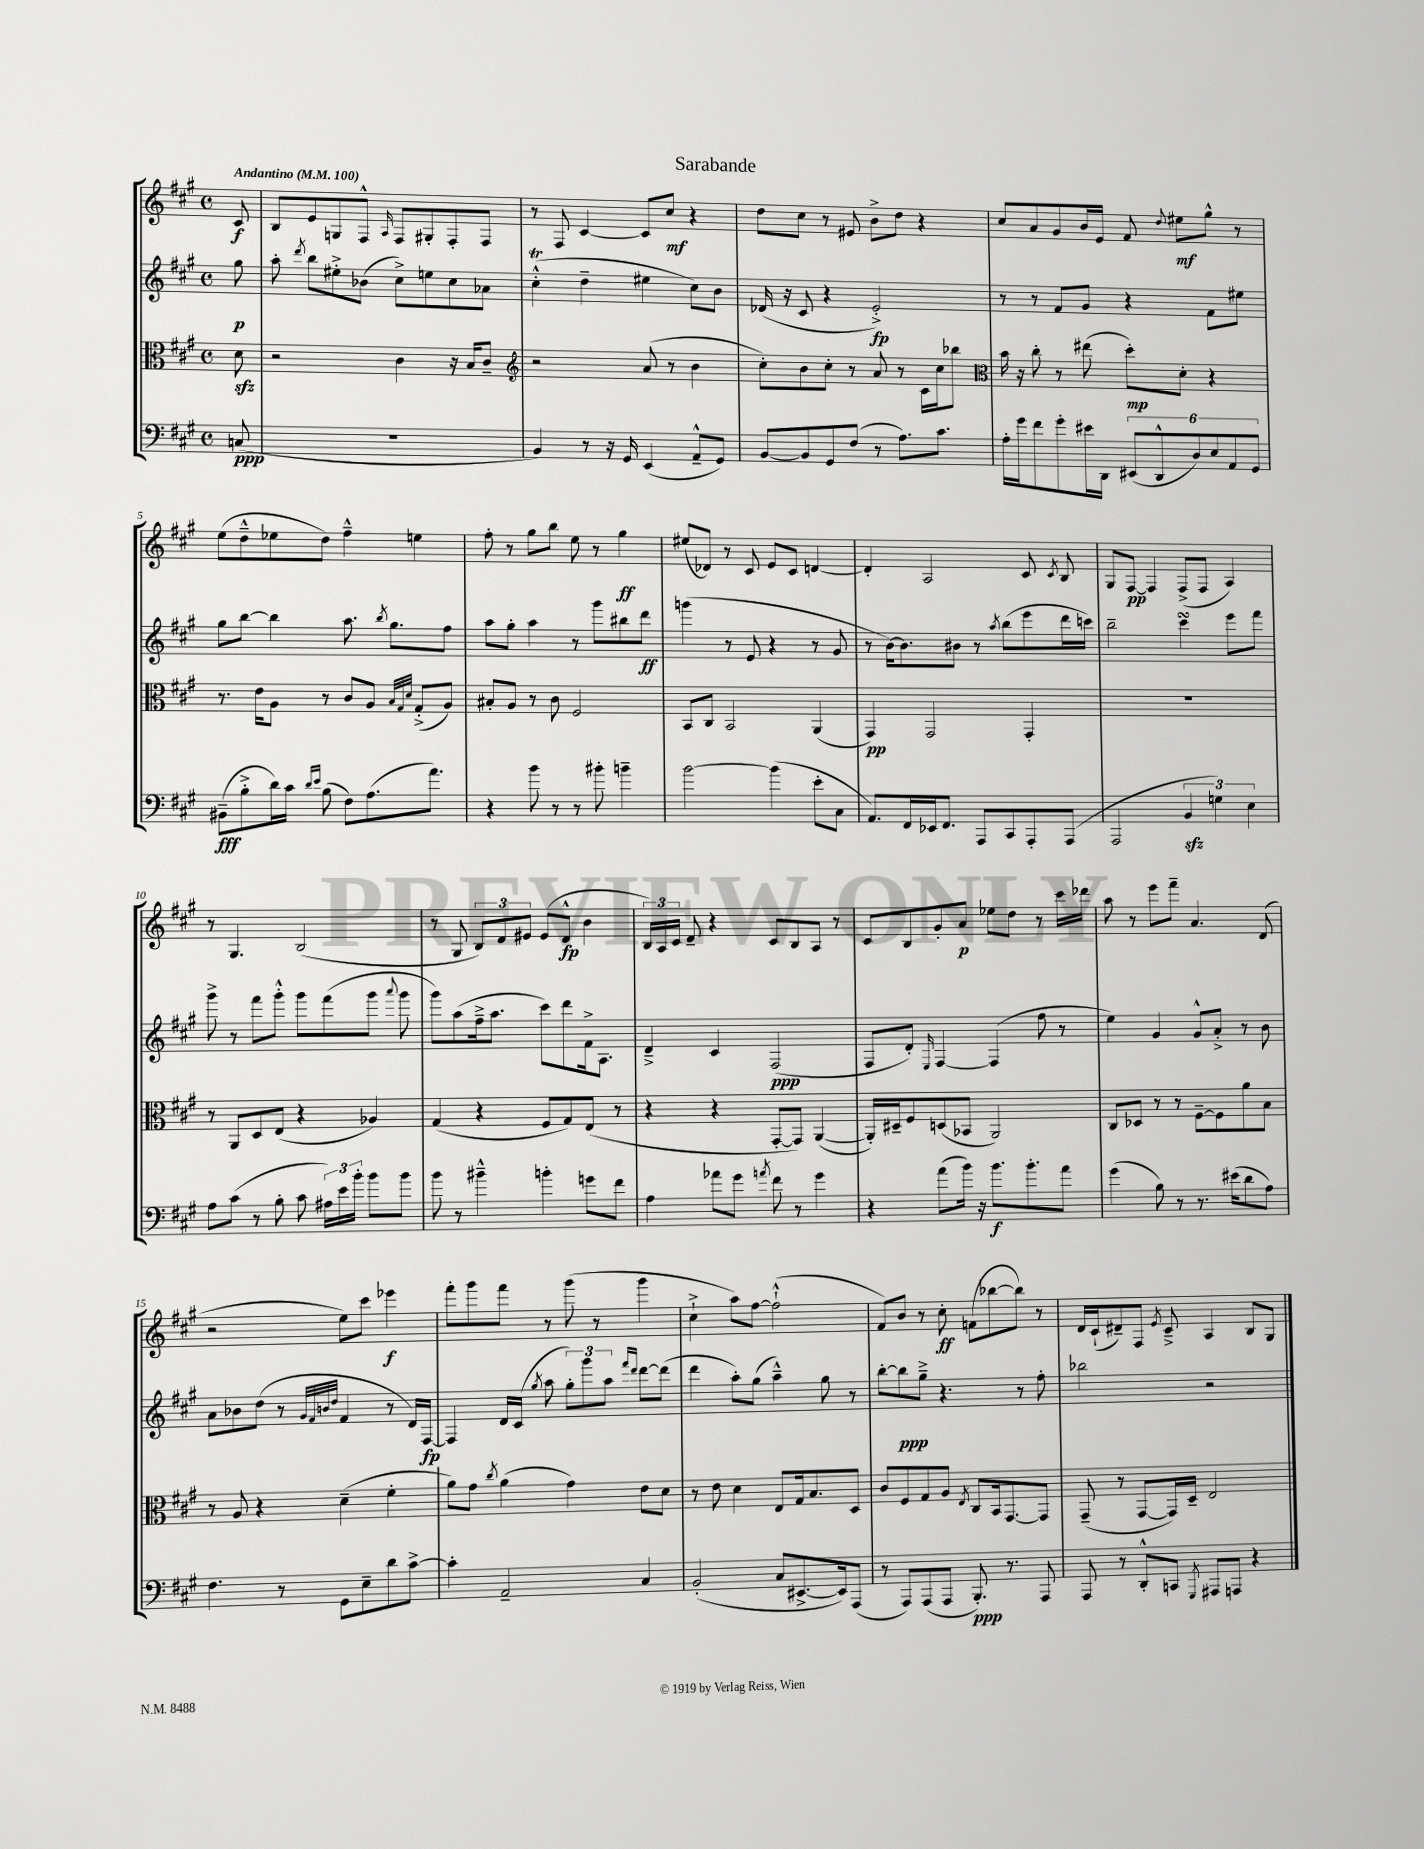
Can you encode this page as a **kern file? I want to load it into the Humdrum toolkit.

**kern	**kern	**kern	**kern
*staff4	*staff3	*staff2	*staff1
*clefF4	*clefC3	*clefG2	*clefG2
*k[f#c#g#]	*k[f#c#g#]	*k[f#c#g#]	*k[f#c#g#]
*M4/4	*M4/4	*M4/4	*M4/4
*met(c)	*met(c)	*met(c)	*met(c)
*MM100	*MM100	*MM100	*MM100
(8C	8d	8gg#	8c#
=	=	=	=
1r	2r	8aa'	8B
.	.	8qddd	.
.	.	8bb	8e
.	.	8ee#'^	8G
.	.	(8b-	8F#^^
.	.	.	16qqA
.	4c#	8cc#^)	8F#
.	.	8ee	8G#'
.	16r	8cc#	8F#'
.	16B	.	.
.	8c#~	8a-	8F#
=	=	=	=
*	*clefG2	*	*
4BB)	2r	(4cc#'^^	8r
.	.	.	8F#
8r	.	4dd~	[4c#
16r	.	.	.
16GG#	.	.	.
(4EE	(8a	4ee#	8c#]
.	8r	.	8cc#
8AA~^^	4b	8cc#)	4r
8GG#)	.	8b	.
=	=	=	=
[8BB	8cc#')	(16d-	8dd
.	.	16r	.
8BB]	8b	8c#	8cc#
8GG#	8cc#'	4r	8r
(8F#	8r	.	8e#
8r	8a	2e'^)	8b^
8.A)	8r	.	8dd
.	16c#	.	4r
8.c#	16cc#	.	.
.	8bb-	.	.
=	=	=	=
*	*clefC3	*	*
16A'	16b	8r	8cc#
16g#	16r	.	.
8f#	8cc#'	8r	8a
8g#'	8r	8f#	8g#
16e#	(8ee#	8g#	16b
16DD	.	.	16e
(12EE#	8dd')	4r	8f#
12DD^^	.	.	.
.	.	.	8qqdd
.	8d'	.	8ee#
12D)	.	.	.
12E	4r	8f#	8gg#^^
12AA	.	.	.
.	.	8ee#	8r
12GG#	.	.	.
=	=	=	=
(8BB#~	8.r	8gg#	(8ee
8B'^	.	[8bb	8dd~^^
.	16e	.	.
16d)	8A	4bb]	8ee-
16c#	.	.	.
16qqd	.	.	.
16qqe	.	.	.
(8B	8r	.	8dd)
8F#)	8c#	8.aa	4ff#~^^
(8.A	8A	.	.
.	.	8qbb	.
.	.	8.gg#	.
.	32qqB	.	.
.	32qqG#	.	.
.	32qqd	.	.
.	(8G#'^	.	4ee
8.a)	.	.	.
.	8A)	8ff#	.
=	=	=	=
4r	8B#'	8aa	8ff#'
.	8A	8gg#'	8r
8b	8r	4aa	8gg#
8r	8c#	.	8bb
8r	2F#	8r	8ee
8b#'	.	8ggg#	8r
4b~	.	8bb#	4gg#
.	.	8ddd	.
=	=	=	=
[2b	8BB	(4ggg	(8ee#
.	8C#	.	8d-)
.	2BB	8r	8r
.	.	8e	8c#
(4b]	.	4r	8e
.	.	.	8c#
8e'	(4AA	8r	[4d
8C#	.	8g#	.
=	=	=	=
8.AA)	4GG#)	8r	4d']
.	.	[16b)	.
16FF#	.	8.b]	.
16EE-	2GG#	.	2A
8.FF#	.	.	.
.	.	8b#	.
8AAA	.	8r	.
.	.	8qaa	.
8CC#	.	(8bb	.
8AAA'	4GG#'	8eee	8c#
.	.	.	8qc#
(8AAA	.	16ddd	8B
.	.	16ccc)	.
=	=	=	=
2AAA	1r	2bb~	8G#
.	.	.	[8F#
.	.	.	4F#]
6BB	.	4ccc#	(8F#^
.	.	.	8F#
6G)	.	.	.
.	.	8eee	4A)
6E	.	.	.
.	.	8fff#	.
=	=	=	=
8A	8r	8ggg#^	8r
(8c#	8AA	8r	4.G#
8r	8D	8fff#	.
8B'	(8E	8ggg#'^^	.
8c#	4r	8ggg#	(2B
24A#)	.	(8fff#	.
24e	.	.	.
24b'	.	.	.
8b	4A-)	8ggg#	.
.	.	8qqaaa	.
8b	.	8ggg#	.
=	=	=	=
8b	(4G#	8ggg#)	8r
8r	.	(8aa	8G#
4b#~^^	4r	16ff#~^	12B)
.	.	8.aa	.
.	.	.	12d
.	.	.	12e#
4b'	8F#	8ccc#)	(8e#
.	8G#)	8ddd	8d^^
8g	(8E	16f#^	4b
.	.	8.A	.
8f#	8r	.	.
=	=	=	=
4A	4r	4d~^	24B)
.	.	.	24A
.	.	.	24c#
.	.	.	8d~
8a-	4r	4c#	4r
8g#	.	.	.
8qa	.	.	.
8f#	[8GG#'	(2F#	8c#
8r	8GG#])	.	8B
4g#	([4AA	.	8A
.	.	.	8r
=	=	=	=
4r	16AA'])	8F#	8c#
.	16D#~	.	.
.	8F#	8d')	8B
.	.	16qqE	.
(8a	(8D	[4F#	8g#'
16b)	8BB-	.	8a
16r	.	.	.
8.b	2AA)	(4F#]	8ee-
.	.	.	8dd
8.b'	.	.	.
.	.	8ff#	8r
8a	.	8r	16ccc#
.	.	.	16ddd-
=	=	=	=
(4g#	8C#	4ee)	8aa
.	8D-	.	8r
8B)	8r	4g#	8eee
8r	8r	.	8fff#~
8.r	[8F#~	8g#^^	4.a
.	8F#]	8a'^	.
(16e#	.	.	.
8d	8a	8r	.
8A)	8B	8b	(8d
=	=	=	=
4.F#	8r	8a	2r
.	8A	8b-	.
.	4r	(8dd	.
8r	.	8r	.
.	.	32qqg#	.
.	.	32qqf#	.
.	.	32qqb	.
.	.	32qqdd	.
8GG#	(4d~	4f#	8ee)
8E~	.	.	8ccc#
8d	4f#'	8r	4eee-
[8c#^	.	16d)	.
.	.	[16F#	.
=	=	=	=
4c#']	8a)	4F#]	8fff#'
.	8g#	.	8ggg#
.	8qcc#	.	.
2AA~	(4a	16d	8fff#
.	.	(16c#	.
.	.	8qgg#	.
.	.	8aa	8r
.	4g#)	12gg#')	(8ggg#
.	.	12ggg#	.
.	.	.	8r
.	.	12aa	.
.	.	16qqfff#	.
.	.	16qqddd	.
4C#	8e	[8ddd	4ggg#
.	8d	(8ddd]	.
=	=	=	=
(2BB'	8r	4ddd	4cc#`^
.	8e	.	.
.	4d	8aa')	8aa)
.	.	(8gg#	[8ff#
8C#	8E	4aa~^^)	(2ff#`^^]
[8.EE#^	16G#	.	.
.	8.B	.	.
.	.	8gg#	.
16EE#])	.	.	.
(8AAA	8D	8r	.
=	=	=	=
8r	8c#	[8bb'	8f#)
8AAA)	8F#	8bb]	8b
(8AAA	8G#	8gg#~^	8r
8AAA	8A	4.r	8cc#'
.	8qE	.	.
8.BBB')	8C#	.	(8f
.	16BB	.	[8bb-
8.r	[8.GG#	.	.
.	.	8r	8bb-])
8AAA	8GG#]	8ff#'	8r
=	=	=	=
8AAA	(8GG#~	2bb-	16d
.	.	.	(16c#`
8r	8r	.	8d#~)
8DD'^^	[8GG#	.	8F#
.	.	.	8qe
8CC	16GG#])	.	8c#~^
.	16D~	.	.
8qGGG#	.	.	.
8AAA#	2E	2r	4A
8AAA	.	.	.
4r	.	.	8B
.	.	.	8G#
==	==	==	==
*-	*-	*-	*-
